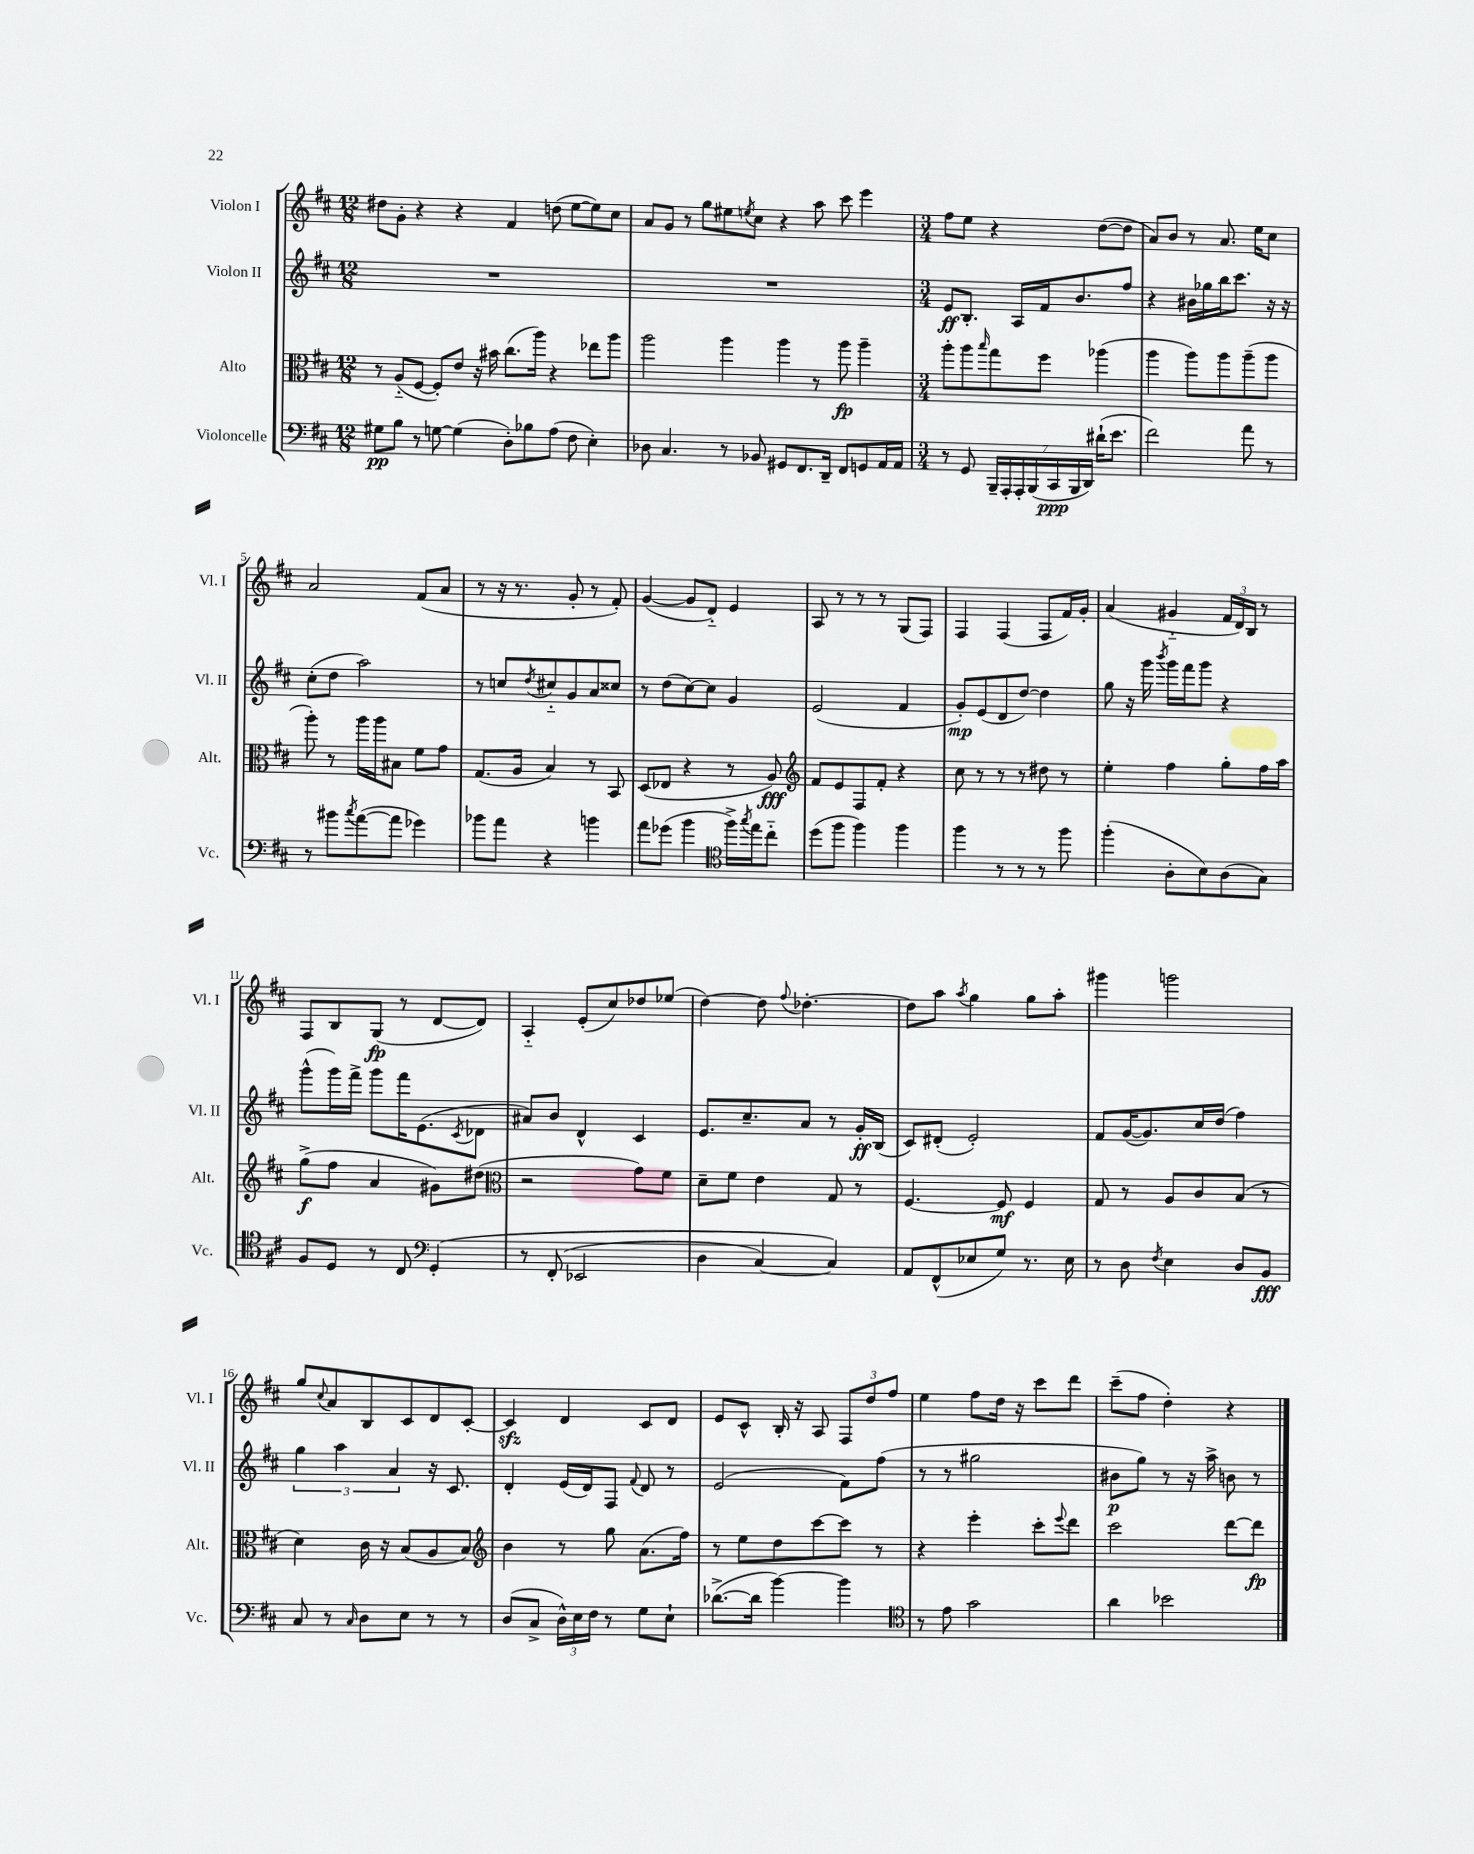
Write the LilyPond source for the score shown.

<<
\new StaffGroup <<
\new Staff = "s0" \with { instrumentName = "Violon I" shortInstrumentName = "Vl. I" } {
    \clef treble \key d \major \numericTimeSignature \time 12/8
    dis''8 g'8-. r4 r4 fis'4 d''8( e''8~ e''8) cis''8 |
    a'8 g'8 r8 g''8 eis''8 \acciaccatura { e''8 } cis''8 r4 a''8 cis'''8 e'''4 |
    \numericTimeSignature \time 3/4 fis''8 e''8 r4 d''8~( d''8 |
    a'8) b'8 r8 a'8. e''16 cis''8 |
    a'2 fis'8( a'8 |
    r8 r16 r8. g'8-. r8 fis'8-.) |
    g'4~( g'8 d'8-_) e'4 |
    a8 r8 r8 r8 g8( fis8) |
    fis4 fis4( fis8 fis'16) g'16-. |
    a'4( gis'4-_ \tuplet 3/2 { fis'16 d'16) b16 } r8 |
    fis8 b8 g8\fp( r8 d'8~ d'8) |
    a4-_ e'8-.( cis''8) des''8 ees''8( |
    d''4~) d''8 \appoggiatura { fis''8 } des''4.~-. |
    des''8 a''8 \acciaccatura { a''8 } g''4 g''8 a''8-. |
    gis'''4 g'''2 |
    g''8 \appoggiatura { cis''8 } a'8 b8 cis'8 d'8 cis'8~-. |
    cis'4\sfz d'4 cis'8 d'8 |
    e'8 cis'8-^ b16-. r16 a8 \tuplet 3/2 { fis8 d''8 fis''8 } |
    e''4 fis''8 d''16 r16 cis'''8 d'''8 |
    cis'''8--( fis''8 d''4-.) r4 \bar "|." |
}
\new Staff = "s1" \with { instrumentName = "Violon II" shortInstrumentName = "Vl. II" } {
    \clef treble \key d \major \numericTimeSignature \time 12/8
    R1. |
    R1. |
    \numericTimeSignature \time 3/4 e'8\ff b8.-. a16 fis'16 b'8. fis''8 |
    r4 bis'16 ges''16 b''16 cis'''8. r16 r16 |
    cis''8-.( d''8 a''2) |
    r8 c''8 \acciaccatura { d''8 } cis''8-_ g'8 a'8 cisis''8 |
    r8 d''8( cis''8~) cis''8 g'4 |
    e'2( fis'4 |
    g'8-.\mp) e'8( d'8 d''8~) d''4 |
    g''8 r16 g'''16 \acciaccatura { b'''8 } g'''16 fis'''16 g'''8 r4 |
    g'''8-^( g'''16) fis'''16-> g'''8 fis'''16 e'8.( \acciaccatura { cis'8 } des'8 |
    ais'8) b'8 d'4-^ cis'4 |
    e'8. cis''8.-- a'8 r8 g'16-.\ff b16( |
    cis'8) dis'8-.( e'2-.) |
    fis'8 g'16~( g'8.) cis''16 d''16( fis''4) |
    \tuplet 3/2 { g''4 a''4 a'4 } r16 cis'8. |
    d'4-. e'16( d'16) fis8 \appoggiatura { fis'8 } d'8 r8 |
    e'2( fis'8) fis''8( |
    r8 r8 gis''2 |
    bis'8\p g''8) r8 r16 a''16-> b'8 r8 \bar "|." |
}
\new Staff = "s2" \with { instrumentName = "Alto" shortInstrumentName = "Alt." } {
    \clef alto \key d \major \numericTimeSignature \time 12/8
    r8 a8-_( fis8~ fis8-.) e'8 r16 bis'16 cis''8.( a''16) r4 ees''8 a''8 |
    a''2 a''4 a''4 r8 a''8\fp a''4-- |
    \numericTimeSignature \time 3/4 a''8-. a''8 \grace { b''16 } g''8 fis''8 aes''4( |
    a''4 a''8) a''8 a''8--( a''8 |
    a''8-.) r8 a''16 a''16 bis8 fis'8 g'8 |
    g8.( a16 b4) r8 b,8 |
    d8( ees8 r4 r8 a8\fff) |
    \clef treble fis'8 e'8 fis8 fis'8-. r4 |
    cis''8 r8 r8 r8 dis''8 r8 |
    e''4-. fis''4 g''8-. fis''16 a''16 |
    g''8->\f( fis''8 a'4 gis'8) dis''8( |
    \clef alto r2 g'8) fis'8 |
    d'8-- fis'8 e'4 g8 r8 |
    fis4.~ fis8\mf fis4 |
    g8 r8 a8 cis'8 b8( r8 |
    d'4) cis'16 r16 b8( a8 b8) |
    \clef treble b'4 r8 g''8 a'8.( fis''16) |
    r8 e''8 d''8 cis'''8~ cis'''8 r8 |
    r4 e'''4-. cis'''8-. \appoggiatura { e'''8 } d'''8 |
    cis'''2 d'''8~ d'''8\fp \bar "|." |
}
\new Staff = "s3" \with { instrumentName = "Violoncelle" shortInstrumentName = "Vc." } {
    \clef bass \key d \major \numericTimeSignature \time 12/8
    gis8\pp b8 r8 g8~ g4( d8-.) bes8 a8( fis8 e4-.) |
    des8 cis4. r8 bes,8 gis,8 fis,8. d,16-- fis,8 g,8 a,16 a,16 |
    \numericTimeSignature \time 3/4 r8 g,8 \tuplet 7/4 { b,,16-- a,,16-. a,,16-. b,,16( cis,16\ppp b,,16 d,16) } dis'16-!( e'8. |
    fis'2) a'8 r8 |
    r8 bis'8 \acciaccatura { cis''8 } a'8~( a'8 ges'4) |
    bes'8 a'8 r4 b'4 |
    a'8 ges'8( b'4 \clef tenor fis''16->) \acciaccatura { g''8 } e''16 cis''8-_ |
    d''8( fis''8 fis''4) fis''4 |
    fis''4 r8 r8 r8 fis''8 |
    fis''4-.( a8-. b8) a8( g8) |
    fis8 d8 r8 cis8 \clef bass g,4-.\( |
    r8 fis,8-.( ees,2 |
    d4 cis4~) cis4\) |
    a,8 fis,8-^( ees8 g8) r8. ees16 |
    r8 d8 \acciaccatura { fis8 } e4 d8 b,8\fff |
    cis8 r8 \grace { cis16 } d8 e8 r8 r8 |
    d8( cis8-> \tuplet 3/2 { d16-^) e16 fis16 } r8 g8 e8-! |
    des'8.~->( des'16 b'4~) b'4 |
    \clef tenor r8 e'8 g'2 |
    a'4 bes'2 \bar "|." |
}
>>
>>
